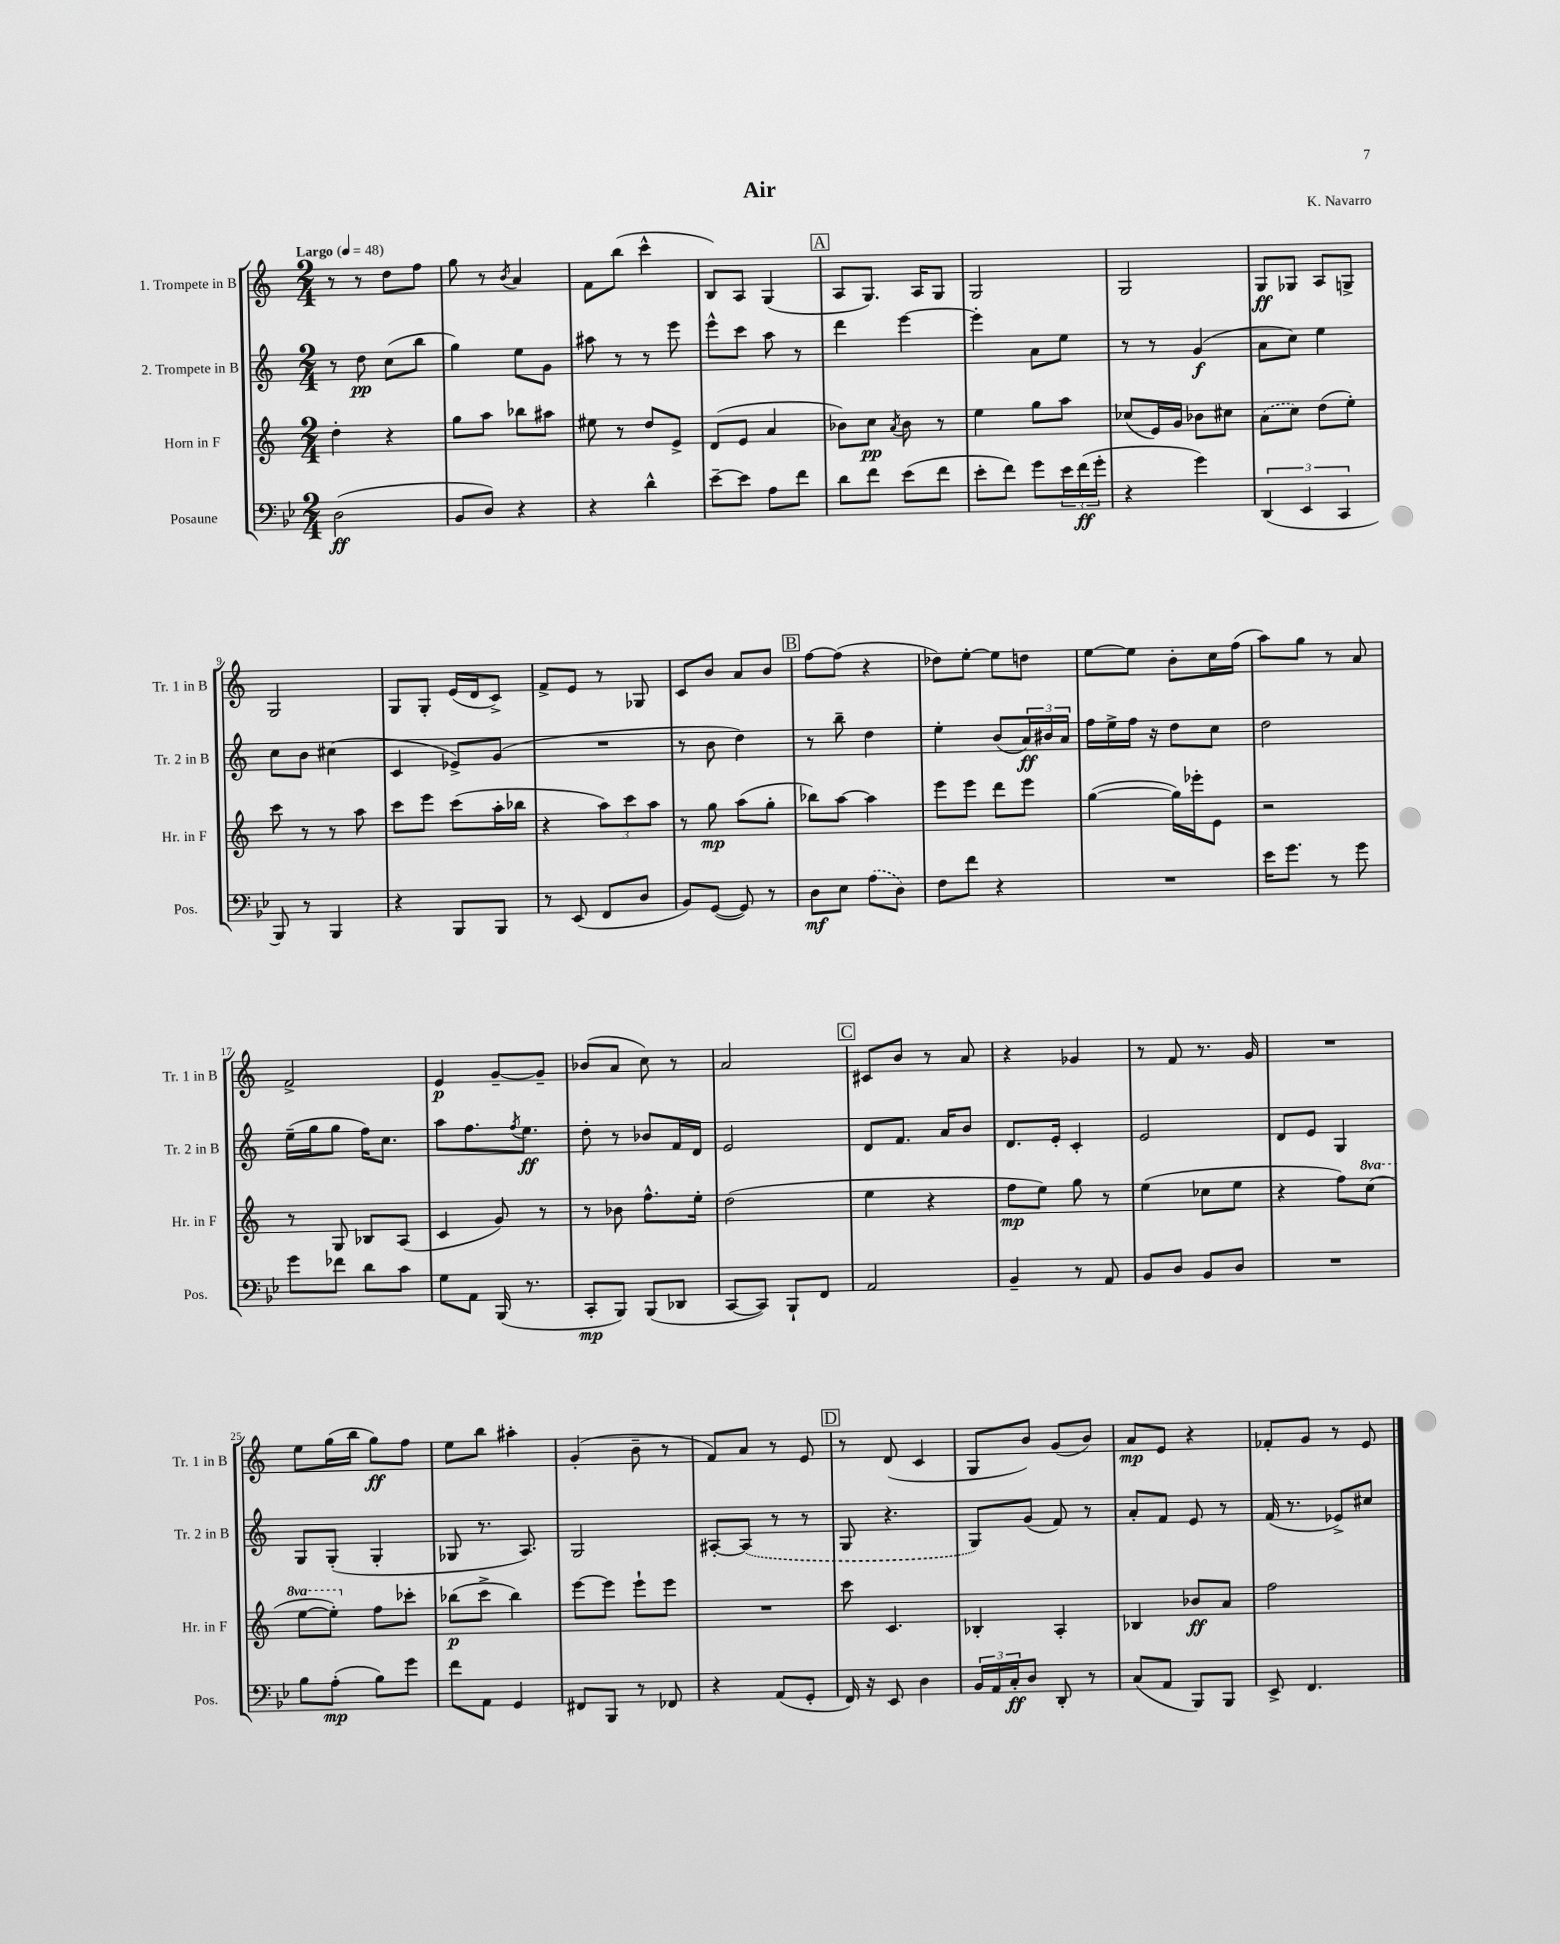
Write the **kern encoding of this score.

**kern	**kern	**kern	**kern
*staff4	*staff3	*staff2	*staff1
*clefF4	*clefG2	*clefG2	*clefG2
*k[b-e-]	*k[]	*k[]	*k[]
*M2/4	*M2/4	*M2/4	*M2/4
*MM48	*MM48	*MM48	*MM48
(2D	4dd'	8r	8r
.	.	8dd	8r
.	4r	(8cc	8dd
.	.	8bb	8ff
=	=	=	=
8BB-	8gg	4gg)	8gg
8D)	8aa	.	8r
.	.	.	8qb
4r	8bb-	8ee	4a
.	8aa#	8g	.
=	=	=	=
4r	8ee#	8aa#	8f
.	8r	8r	(8bb
4d^^	8dd	8r	4ccc^^
.	8e^	8eee	.
=	=	=	=
[8e-~	(8d	8eee^^	8B)
8e-]	8e	8ccc	8A
8A	4a	8aa	(4G
8f	.	8r	.
=	=	=	=
8d	8b-)	4ddd	8A
8f	8cc	.	8.G)
.	8qa	.	.
(8e-	8b-	[4eee	.
.	.	.	16A
8f	8r	.	8G
=	=	=	=
8e-'	4ee	4eee']	2G
8f)	.	.	.
8g	8gg	8a	.
24e-	8aa	8ee	.
(24f	.	.	.
24g'	.	.	.
=	=	=	=
4r	(8cc-	8r	2G
.	16e)	8r	.
.	16g	.	.
4g)	8b-	(4g	.
.	8cc#	.	.
=	=	=	=
(6DD	(8a	8a	8G
.	8cc)	8cc)	8G-
6EE-	.	.	.
.	(8dd	4ee	8A
6CC	.	.	.
.	8ee')	.	8G^
=	=	=	=
8BBB-)	8ccc	8cc	2G
8r	8r	8b	.
4BBB-	8r	(4cc#	.
.	8aa	.	.
=	=	=	=
4r	8ccc	4c	8G
.	8eee	.	8G'
8BBB-	(8ccc	8e-^)	(16e
.	.	.	16d
8BBB-	16aa'	(8g	8c^)
.	16bb-	.	.
=	=	=	=
8r	4r	2r	8f^
(8EE-	.	.	8e
8FF	12aa)	.	8r
.	12ccc	.	.
8D	.	.	8G-
.	12aa	.	.
=	=	=	=
8BB-)	8r	8r	8c
([8GG	8gg	8b	8b
8GG])	(8aa	4dd)	8a
8r	8gg'	.	8b
=	=	=	=
8D	8bb-)	8r	[8ff
8E-	[8aa	8bb~	(8ff]
(8A	4aa]	4dd	4r
8D)	.	.	.
=	=	=	=
8F	8eee	4ee'	8dd-)
8f	8eee	.	[8ee'
4r	8ddd	(8b	8ee]
.	8eee	24a)	8dd
.	.	24b#	.
.	.	24a	.
=	=	=	=
2r	([4gg	16ff	[8ee
.	.	16ee^	.
.	.	16ff	8ee]
.	.	16r	.
.	16gg])	8dd	8b'
.	16eee-'	.	.
.	8e	8cc	16cc
.	.	.	(16ff
=	=	=	=
16e-	2r	2dd	8aa)
8.g	.	.	.
.	.	.	8gg
8r	.	.	8r
8g	.	.	8a
=	=	=	=
8g	8r	(16ee~	2f^
.	.	16gg	.
8f-	8G	8gg	.
8d	8B-	16ff)	.
.	.	8.cc	.
8c	(8A	.	.
=	=	=	=
8G	4c	8aa	4e
8AA	.	8.ff	.
(16BBB-	8g)	.	[8g~
.	.	8qff	.
8.r	.	8.ee	.
.	8r	.	8g~]
=	=	=	=
8CC'	8r	8dd'	(8b-
8BBB-)	8b-	8r	8a
(8BBB-	8.ff^^	8b-	8cc)
8DD-	.	16f	8r
.	16ee'	16d	.
=	=	=	=
[8CC	(2dd	2e	2a
8CC])	.	.	.
8BBB-`	.	.	.
8FF	.	.	.
=	=	=	=
2AA	4ee	8d	8c#
.	.	8.f	8b
.	4r	.	8r
.	.	16a	.
.	.	8b	8a
=	=	=	=
4BB-~	8ff	8.d	4r
.	8ee)	.	.
.	.	16e'	.
8r	8gg	4c'	4g-
8AA	8r	.	.
=	=	=	=
8BB-	(4ee	2e	8r
8D	.	.	8f
8BB-	8cc-	.	8.r
8D	8ee	.	.
.	.	.	16g
=	=	=	=
2r	4r	8d	2r
.	.	8e	.
.	8ff)	4G	.
.	(8ccc	.	.
=	=	=	=
8B-	[8eee	8G	8ee
(8A'	8eee'])	(8G'	(16gg
.	.	.	16bb
8B-)	8ff	4G'	8gg)
8g	8ccc-'	.	8ff
=	=	=	=
8f	(8bb-	8G-	8ee
8AA	8ccc^	8.r	8bb
4GG	4bb-)	.	4aa#'
.	.	8.A)	.
=	=	=	=
8FF#	[8eee	2G	(4g'
8BBB-	8eee]	.	.
8r	8eee`	.	8b~
8FF-	8eee	.	8r
=	=	=	=
4r	2r	[8A#'	8f)
.	.	(8A#]	8a
(8AA	.	8r	8r
8GG'	.	8r	8e
=	=	=	=
16FF)	8ccc	8G	8r
16r	.	.	.
8EE-	4.c	4.r	(8d
4D	.	.	4c
=	=	=	=
24BB-	4B-'	8G)	8G
24AA	.	.	.
24C'	.	.	.
8D	.	(8g	8b)
8DD'	4A'	8f)	(8g
8r	.	8r	8b)
=	=	=	=
(8C	4B-	8a'	8a
8AA	.	8f	8e
8BBB-)	8b-	8e	4r
8BBB-	8a	8r	.
=	=	=	=
8EE-^	2ff	(16f	8f-'
.	.	8.r	.
4.FF	.	.	8g
.	.	8e-^)	8r
.	.	8cc#	8e
==	==	==	==
*-	*-	*-	*-
